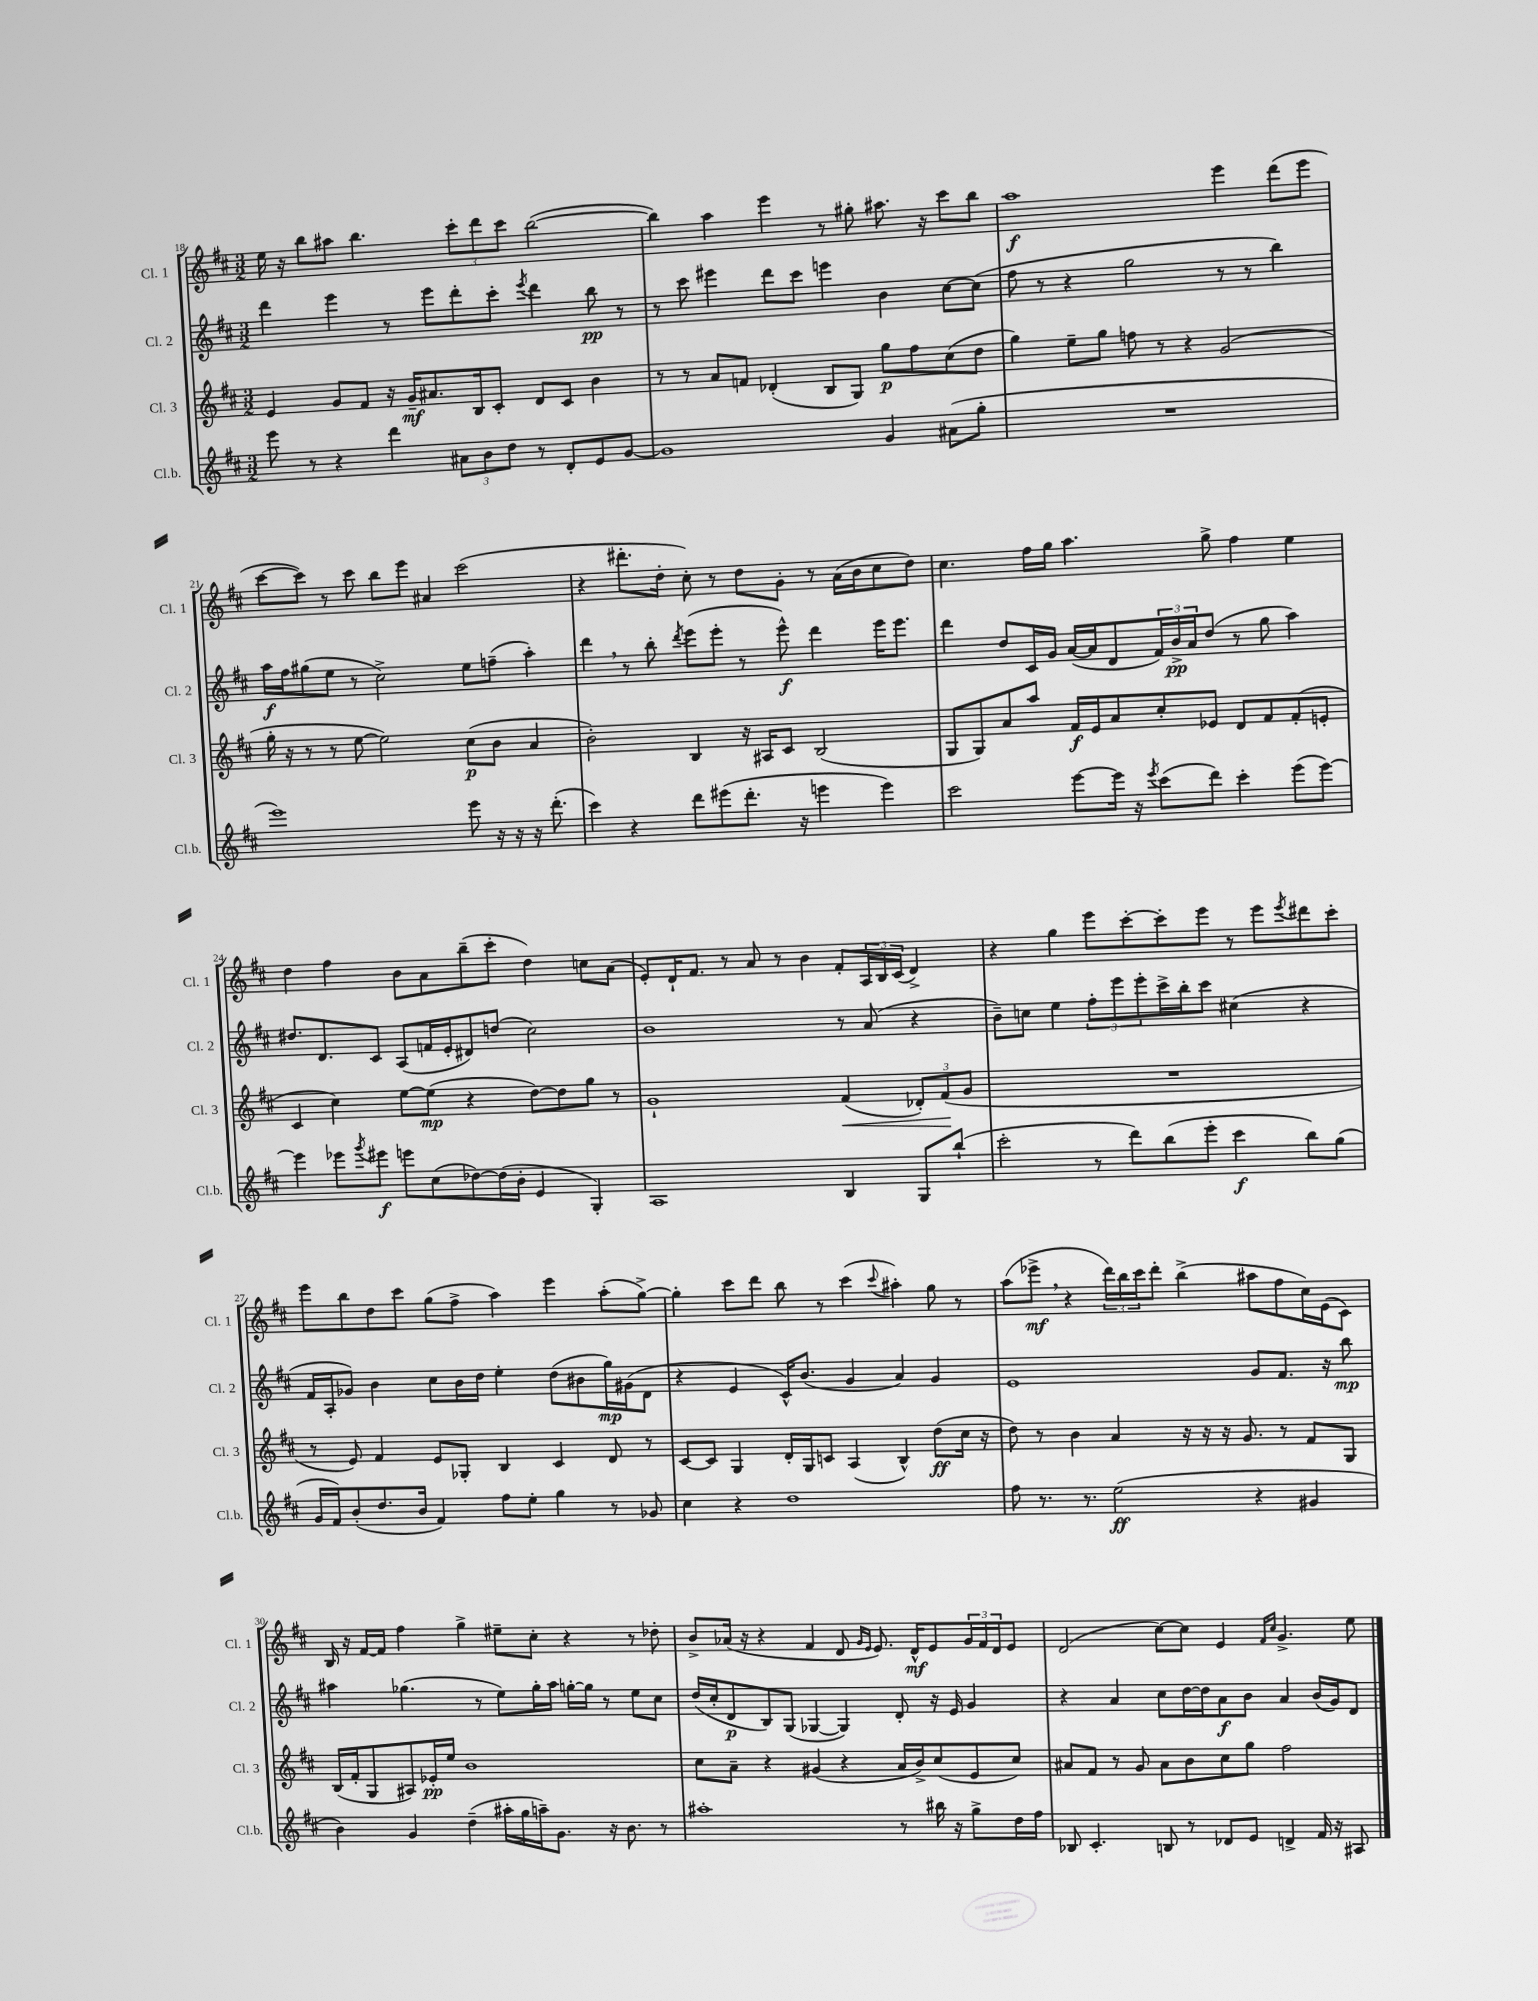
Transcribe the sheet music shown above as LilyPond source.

<<
\new StaffGroup <<
\new Staff = "s0" \with { instrumentName = "Cl. 1" shortInstrumentName = "Cl. 1" } {
    \clef treble \key d \major \numericTimeSignature \time 3/2
    e''16 r16 b''8 ais''8 b''4. \tuplet 3/2 { cis'''8-. d'''8 cis'''8 } b''2~( |
    b''4) a''4 e'''4 r8 gis''8-. ais''8. r16 cis'''8 b''8 |
    a''1\f e'''4 d'''8( e'''8 |
    cis'''8~ cis'''8) r8 cis'''8 b''8 e'''8 ais'4 cis'''2( |
    r4 dis'''8.-. d''16-. cis''8-.) r8 d''8 g'8-. r8 a'16( b'16 cis''8 d''8) |
    cis''4. fis''16 g''16 a''4. g''8-> fis''4 e''4 |
    d''4 fis''4 b'8 a'8 b''8--( cis'''8-. d''4) c''8 a'8( |
    e'8-.) d'16-! fis'8. r8 a'8 r8 b'4 fis'8-. \tuplet 3/2 { a16 b16 cis'16( } d'4->) |
    r4 g''4 e'''8 cis'''8~-. cis'''8-. e'''8 r8 e'''8 \acciaccatura { e'''8 } dis'''8 cis'''8-. |
    e'''8 b''8 d''8 cis'''8 g''8( fis''8-> a''4) e'''4 a''8-.( g''8~->) |
    g''4-. cis'''8 d'''8 b''8 r8 cis'''4( \appoggiatura { cis'''8 } ais''4-.) g''8 r8 |
    a''8( ees'''8->\mf \breathe r4 \tuplet 3/2 { d'''16) b''16 cis'''16 } d'''8-. b''4->( ais''8 fis''8 cis''16) e'16( cis'8) |
    b16 r16 fis'16~ fis'16 fis''4 g''4-> eis''8-- cis''8-. r4 r8 des''8-. |
    b'8-> aes'16( r16 r4 fis'4 d'8 \grace { g'16 e'16 } e'8.) d'16-^\mf e'8 \tuplet 3/2 { g'16 fis'16 d'16 } e'8 |
    d'2( cis''8~) cis''8 e'4 \grace { fis'16 cis''16 } g'4.-> e''8 \bar "|." |
}
\new Staff = "s1" \with { instrumentName = "Cl. 2" shortInstrumentName = "Cl. 2" } {
    \clef treble \key d \major \numericTimeSignature \time 3/2
    d'''4 e'''4 r8 e'''8 d'''8-. cis'''8-. \acciaccatura { e'''8 } d'''4 b''8\pp r8 |
    r8 cis'''8 eis'''4 d'''8 cis'''8 e'''4 b'4 cis''8~ cis''8( |
    fis''8 r8 r4 g''2 r8 r8 b''4) |
    a''16\f fis''16 gis''8( e''8 r8 cis''2->) e''8 f''8--( a''4-.) |
    d'''4 \breathe r8 b''8-. \acciaccatura { d'''8 } e'''8( e'''8-. r8 e'''8-^\f) d'''4 e'''16 e'''8. |
    d'''4 d''8 cis'16 g'16 a'16~( a'16 d'8 \tuplet 3/2 { fis'16) b'16->\pp a'16 } d''8( r8 g''8 a''4) |
    dis''8. d'8. cis'8 a8( f'16 e'16-. dis'8) d''8( cis''2) |
    b'1 r8 a'8( r4 |
    b'8--) c''8 e''4 \tuplet 3/2 { fis''8-. e'''8 e'''8-. } cis'''16-> b''16-. cis'''8 cis''4( r4 |
    fis'16 a16-. ges'8) b'4 cis''8 b'16 d''16 e''4-. d''8( bis'8 g''16\mp) gis'16( d'8 |
    r4 e'4 cis'16-^) b'8.( g'4 a'4) g'4 |
    e'1 g'8 fis'8. r16 b''8\mp |
    ais''4 ges''4.( r8 e''8) ges''16-. ais''16 g''16~-. g''16 r8 e''8 cis''8 |
    d''16( cis''16-. d'8\p b8) g8( ges4~ ges4) d'8-. r16 e'16 g'4 |
    r4 a'4 cis''8 d''16~ d''16 a'8\f b'8 a'4 b'16( g'16) d'8 \bar "|." |
}
\new Staff = "s2" \with { instrumentName = "Cl. 3" shortInstrumentName = "Cl. 3" } {
    \clef treble \key d \major \numericTimeSignature \time 3/2
    e'4 g'8 fis'8 r16 g'16--\mf ais'8. b16 cis'8-. d'8 cis'8 b'4 |
    r8 r8 a'8 f'8 des'4-.( b8 g8) g''8\p fis''8 cis''8( d''8 |
    g''4) e''8-- g''8 f''8 r8 r4 g'2( |
    g''16-. r16 r8 r8 e''8~ e''2) cis''8\p( b'8 a'4 |
    b'2-.) b4 r16 ais16 cis'8 b2( |
    g8 g8) a'8 a''8 fis'16\f e'16 a'8 cis''8-. ees'8 d'8 fis'8 fis'8-.( e'8-. |
    cis'4 cis''4) e''8~ e''8\mp( r4 d''8~) d''8 g''8 r8 |
    g'1-! fis'4\<( \tuplet 3/2 { des'8-.) fis'8\!( g'8 } |
    R1. |
    r8 e'8) fis'4 e'8 ges8-. b4 cis'4 d'8 r8 |
    cis'8~ cis'8 g4 d'16-. g16 c'8 a4( b4-^) d''8\ff( cis''16 r16 |
    d''8) r8 b'4 a'4 r16 r16 r16 g'8. r8 fis'8 g8 |
    b16( fis'16-. g8 ais8) ees'16-.\pp e''16 b'1 |
    cis''8 a'8-- r4 gis'4( r4 a'16 b'16->) cis''8( e'8 cis''8) |
    ais'8 fis'8 r8 g'8 ais'8 b'8 cis''8 g''8 fis''2 \bar "|." |
}
\new Staff = "s3" \with { instrumentName = "Cl.b." shortInstrumentName = "Cl.b." } {
    \clef treble \key d \major \numericTimeSignature \time 3/2
    e'''8 r8 r4 d'''4 \tuplet 3/2 { ais'8 b'8 d''8 } r8 d'8-. e'8 g'8~ |
    g'1 g'4 ais'8( g''8-. |
    R1. |
    e'''1) e'''8 r16 r16 r16 d'''8.-.( |
    cis'''4) r4 d'''8 eis'''8( d'''8.-. r16 e'''4 e'''4) |
    cis'''2 e'''8~ e'''16 r16 \acciaccatura { e'''8 } cis'''8( d'''8) cis'''4-. e'''8( e'''8~) |
    e'''4 ees'''8 \acciaccatura { g'''8 } eis'''8\f e'''8 cis''8( des''8~) des''16( b'16-. e'4 g4-.) |
    a1 b4 g8 b''8-!( |
    cis'''2-. r8 d'''8) b''8( e'''8-. cis'''4\f b''8) g''8( |
    g'16 fis'16) b'8-.( d''8. b'16 fis'4) fis''8 e''8-. g''4 r8 ges'8 |
    cis''4 r4 d''1 |
    fis''8 r8. r8. e''2\ff( r4 gis'4 |
    b'4) g'4 d''4--( ais''16-. g''16 a''16--) g'8. r16 b'8. r8 |
    ais''1-. r8 bis''16 r16 g''8-> d''16 fis''16 |
    bes8 cis'4.-. b8 r8 des'8 e'8 d'4-> fis'16 r16 ais8 \bar "|." |
}
>>
>>
\layout { \context { \Score currentBarNumber = #18 } }
